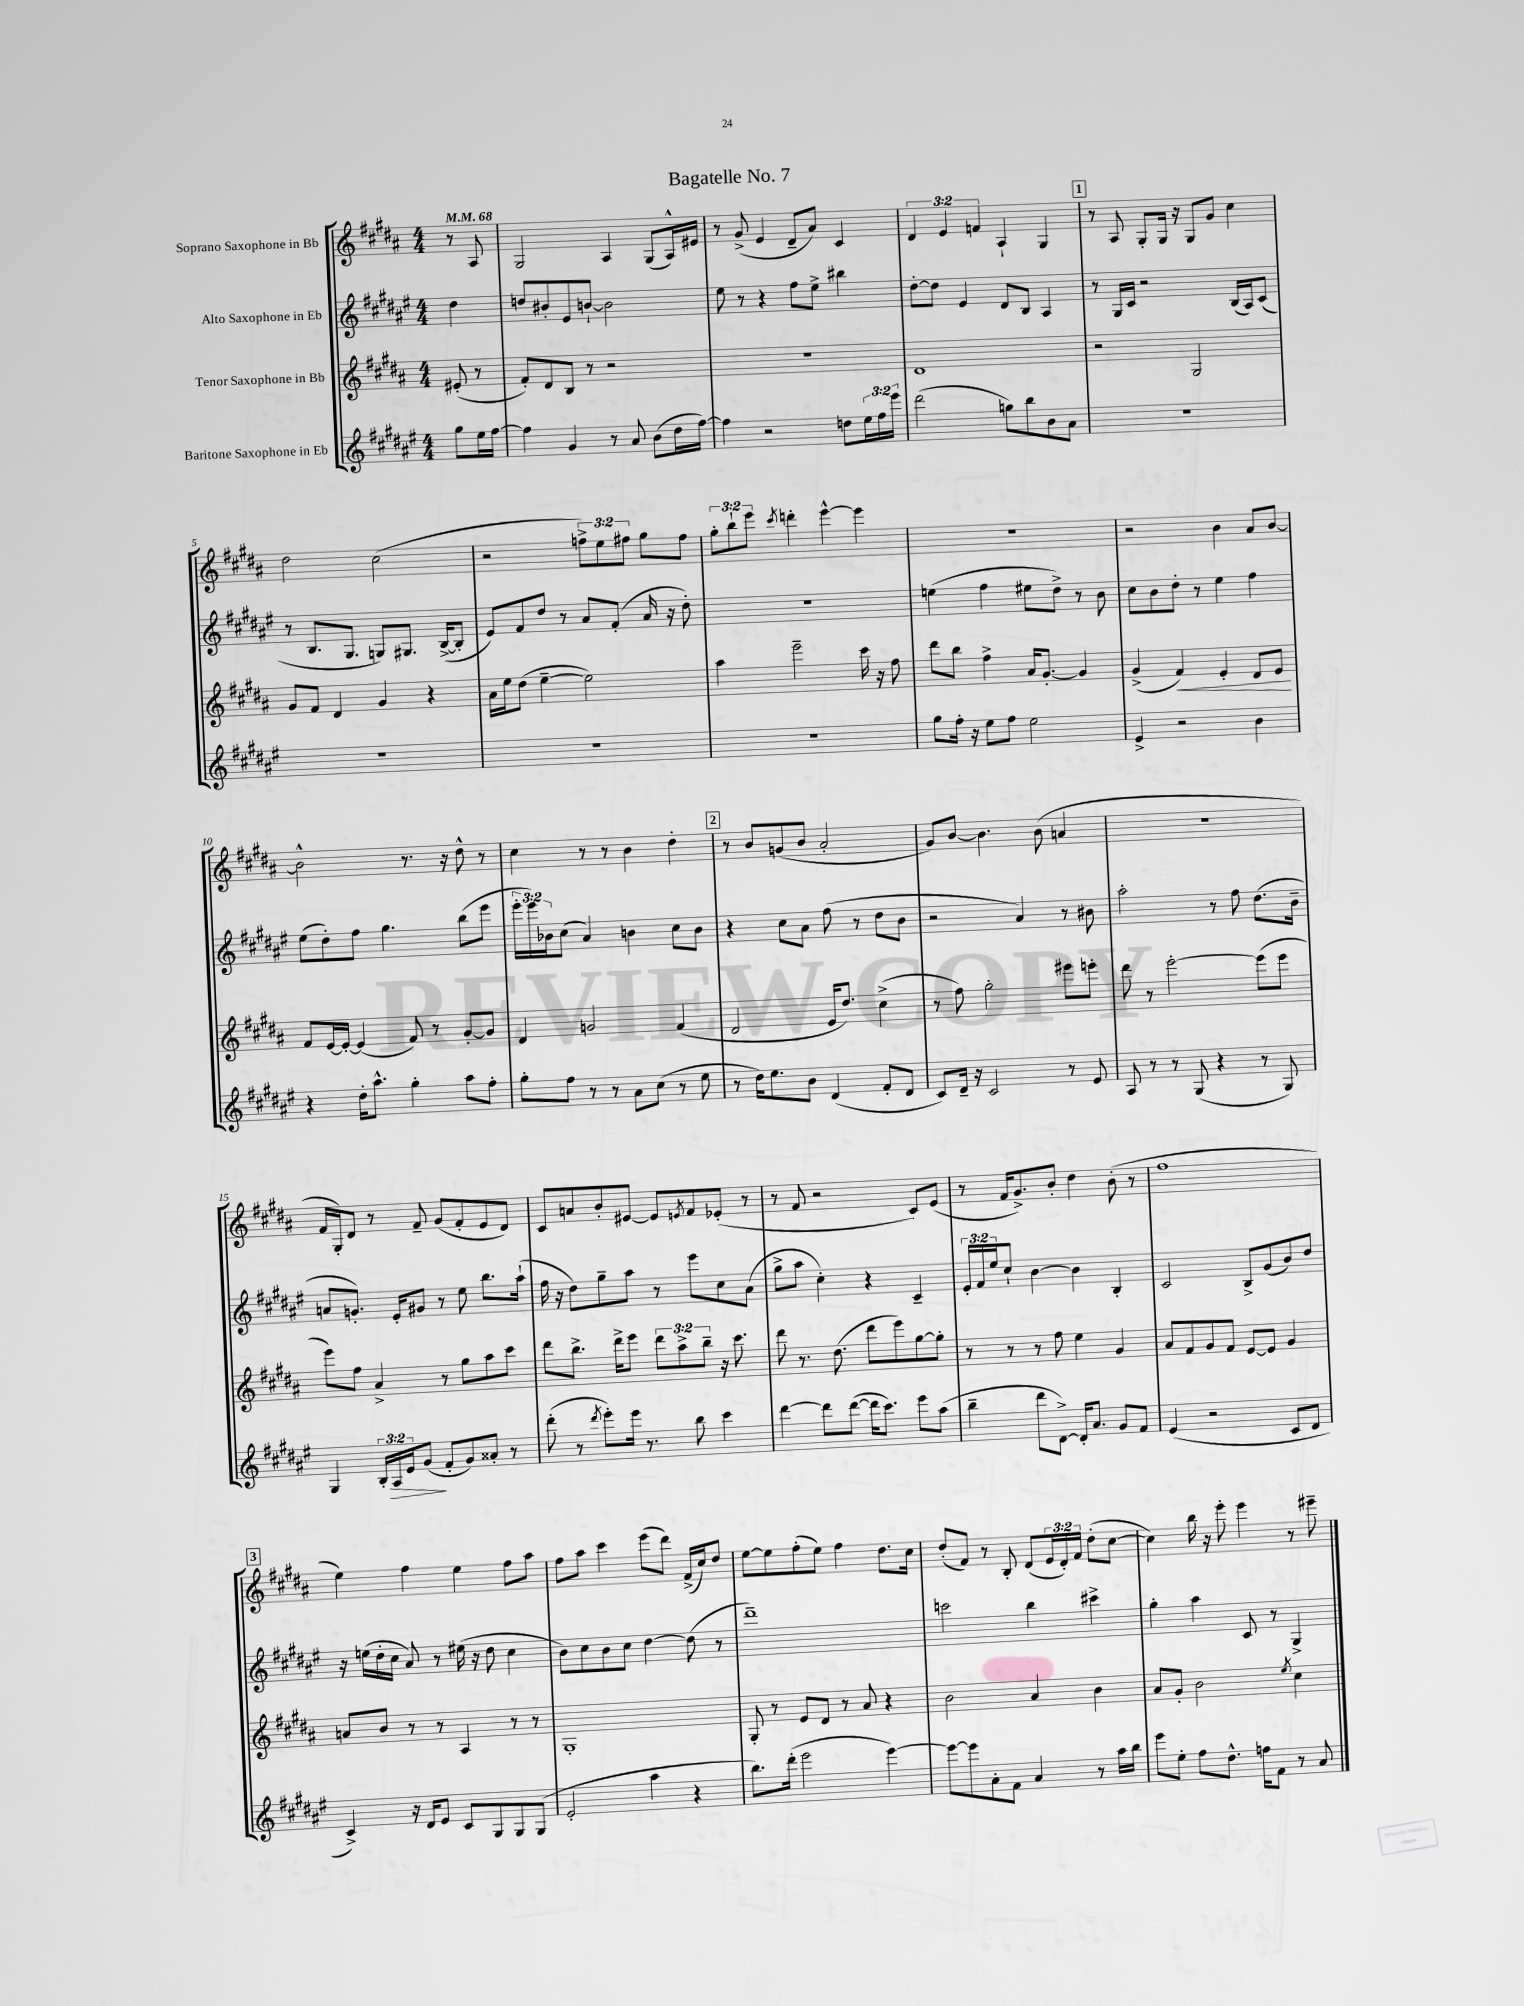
\header { title = "Bagatelle No. 7" }
<<
\new StaffGroup <<
\new Staff = "s0" \with { instrumentName = "Soprano Saxophone in Bb" } {
    \clef treble \key b \major \numericTimeSignature \time 4/4 \override Staff.TupletNumber.text = #tuplet-number::calc-fraction-text \partial 4 \tempo 4 = 68
    r8 ais8 |
    gis2 ais4 gis8( ais16-^) eis'16 |
    r8 gis'8->( e'4 dis'8-- ais'8) cis'4 |
    \tuplet 3/2 { dis'4 e'4 f'4 } ais4-! gis4 |
    \mark \markup { \box "1" } r8 ais8 gis8-. gis16 r16 gis8 gis'8 cis''4 |
    dis''2 cis''2( |
    r2 \tuplet 3/2 { f''8->) e''8 fis''8 } gis''8 fis''8 |
    \tuplet 3/2 { gis''8-. b''8-! e'''8 } \acciaccatura { cis'''8 } d'''4-. e'''4~-^ e'''4 |
    R1 |
    r2 b'4 ais'8 b'8~ |
    b'2-^ r8. r16 dis''8-^ r8 |
    cis''4 r8 r8 b'4 dis''4-. |
    \mark \markup { \box "2" } r8 b'8 g'8( b'8 ais'2-. |
    gis'8) b'8~ b'4. b'8( a'4 |
    R1 |
    fis'16 gis16-.) dis'8 r8 fis'8-- gis'8( fis'8-. e'8 dis'8) |
    cis'8 a'8 b'8-. eis'8~ eis'8 \acciaccatura { e'8 } fis'8 ees'8-.( r8 |
    r8 fis'8 r2 cis'8) e'8( |
    r8 fis'16 gis'8.->) b'8-. dis''4 b'8-.( r8 |
    fis''1 |
    \mark \markup { \box "3" } e''4) fis''4 e''4 fis''8 ais''8 |
    fis''8 ais''8 cis'''4 e'''8( dis'''8) fis'16->( cis''16) dis''8 |
    e''8~ e''8 fis''8-.( e''8) fis''4 dis''8. cis''16 |
    dis''8-.( fis'8) r8 b8-. dis'8( \tuplet 3/2 { e'16 dis'16-.) fis'16 } dis''8-.( cis''8~ |
    cis''4) b''16 r16 e'''8-. e'''4 r8 eis'''8-- \bar "|." |
}
\new Staff = "s1" \with { instrumentName = "Alto Saxophone in Eb" } {
    \clef treble \key fis \major \numericTimeSignature \time 4/4 \override Staff.TupletNumber.text = #tuplet-number::calc-fraction-text \partial 4
    dis''4 |
    d''8 bis'8-. eis'8 b'8~-! b'2 |
    eis''8 r8 r4 fis''8 eis''8-> bis''4 |
    dis''8~-. dis''8 eis'4 dis'8 b8 ais4 |
    \mark \markup { \box "1" } r8 gis16 cis'16 r2 b16( ais16) cis'8( |
    r8 b8. gis8. g8) gis8. b16~->( b8-. |
    eis'8) fis'8 dis''8 r8 ais'8 fis'8-.( ais'16 r16 dis''8-.) |
    R1 |
    e''4( fis''4 eis''8 dis''8->) r8 b'8 |
    cis''8 b'8 dis''8-. r8 eis''4 fis''4 |
    eis''8( dis''8-.) fis''8 gis''4. b''8( eis'''8 |
    \tuplet 3/2 { eis'''16-. eis'''16) bes'16 } cis''8( ais'4) b'4 cis''8 b'8 |
    \mark \markup { \box "2" } r4 cis''8 ais'8 fis''8( r8 dis''8 b'8 |
    r2 ais'4) r8 bis'8 |
    ais''2-. r8 fis''8 dis''8.( b'16-- |
    a'8 g'8.-.) eis'16-. gis'8 r8 eis''8 b''8. ais''16-!( |
    fis''16 r16 dis''8) gis''8-- ais''8 r8 eis'''8 cis''8 ais'8( |
    gis''8-> ais''8 cis''4-.) r4 cis'4-- |
    \tuplet 3/2 { eis'16-. fis'16 eis''16 } cis''8-! b'4~ b'4 b4-. |
    cis'2 b8-> gis'8( b'8) dis''8 |
    \mark \markup { \box "3" } r16 e''16( dis''16-. cis''16 ais'8) r8 eis''16( r16 dis''8 cis''4 |
    b'8) cis''8 b'8 cis''8 dis''4~ dis''8( r8 |
    dis'''1--) |
    c'''2 b''4 cis'''4-> |
    gis''4-. ais''4 cis'8 r8 gis4-> \bar "|." |
}
\new Staff = "s2" \with { instrumentName = "Tenor Saxophone in Bb" } {
    \clef treble \key b \major \numericTimeSignature \time 4/4 \override Staff.TupletNumber.text = #tuplet-number::calc-fraction-text \partial 4
    eis'8-.( r8 |
    fis'8-.) dis'8 b8 r8 r2 |
    R1 |
    dis'1 |
    \mark \markup { \box "1" } r2 gis2 |
    gis'8 fis'8 dis'4 gis'4 r4 |
    ais'16 e''16 dis''8( e''4~-- e''2) |
    ais''4 e'''2-- cis'''16 r16 fis''8 |
    dis'''8 b''8 fis''4-> ais'16 gis'8.~-. gis'4 |
    gis'4->( fis'4\<) e'4-. dis'8 e'8\! |
    fis'8 e'16~ e'16~-. e'4( fis'8) r8 gis'8~-. gis'8 |
    dis'4 g'2 fis'4( |
    \mark \markup { \box "2" } dis'2 e'16 dis''8.) cis''4->( |
    r8 fis''8) gis''2-. eis'''8 e'''8-. |
    dis'''8 r8 e'''2~-. e'''8( e'''8 |
    e'''8) fis''8 ais'4-> r8 gis''8 ais''8 cis'''8 |
    dis'''8 b''8.-> dis'''16-> e'''8 \tuplet 3/2 { dis'''8 ais''8-> b''8-- } r16 cis'''8. |
    dis'''8 r8. dis''8.( dis'''8 e'''8) gis''8~ gis''8-. |
    r8 r8 r8 fis''8 e''4 gis'4 |
    ais'8 fis'8 gis'8 fis'8 e'8~ e'8 gis'4 |
    \mark \markup { \box "3" } a'8 b'8 r8 r8 ais4 r8 r8 |
    gis1-. |
    gis8-. r8 e'8 dis'8 r8 ais'8 r4 |
    b'2 ais'4 b'4 |
    ais'8 gis'8-. b'2 \acciaccatura { e''8 } cis''4 \bar "|." |
}
\new Staff = "s3" \with { instrumentName = "Baritone Saxophone in Eb" } {
    \clef treble \key fis \major \numericTimeSignature \time 4/4 \override Staff.TupletNumber.text = #tuplet-number::calc-fraction-text \partial 4
    gis''8 eis''16 fis''16~ |
    fis''4 gis'4 r8 ais'8 b'8( dis''16 fis''16~) |
    fis''4 r2 d''8 \tuplet 3/2 { eis''16 fis''16 eis'''16 } |
    dis'''2( g''8) b''8 b'8 ais'8 |
    \mark \markup { \box "1" } R1 |
    R1 |
    R1 |
    R1 |
    gis''8 fis''16-. r16 eis''8 fis''8 eis''2 |
    eis'4-> r2 b'4 |
    r4 dis''16-. ais''8.-^ gis''4-. ais''8 fis''8-. |
    gis''8-. fis''8 r8 r8 ais'8 cis''8( r8 eis''8 |
    \mark \markup { \box "2" } r8 dis''16) eis''8. b'8 dis'4( fis'8-. dis'8 |
    cis'8) dis'16-- r16 cis'2 r8 eis'8 |
    ais8 r8 r8 gis8( r4 r8 gis8) |
    gis4 \tuplet 3/2 { b16-. ais16\> eis'16 } gis'8\!( fis'8-. gis'8) aisis'8-. r8 |
    dis'''8-.( r8 \acciaccatura { dis'''8 } eis'''8-.) eis'''16 r8. b''8 cis'''4 |
    dis'''4~ dis'''8 dis'''8~( dis'''16 cis'''8.) eis'''8 ais''8( |
    b''4-- dis'''8 dis'8~->) dis'16-. ais'8. gis'8 fis'8 |
    eis'4( r2 cis'8 dis'8 |
    \mark \markup { \box "3" } cis'4->) r16 dis'16 eis'8 cis'8 gis8 gis8 gis8( |
    eis'2-. ais''4 r4 |
    b''8.) dis'''16-.( eis'''2 eis'''4~) |
    eis'''8~ eis'''8 ais'8-. fis'8 ais'4 r8 ais''16 b''16 |
    eis'''8 eis''8-. fis''8 dis''8.-^ f''16 fis'8 r8 ais'8 \bar "|." |
}
>>
>>
